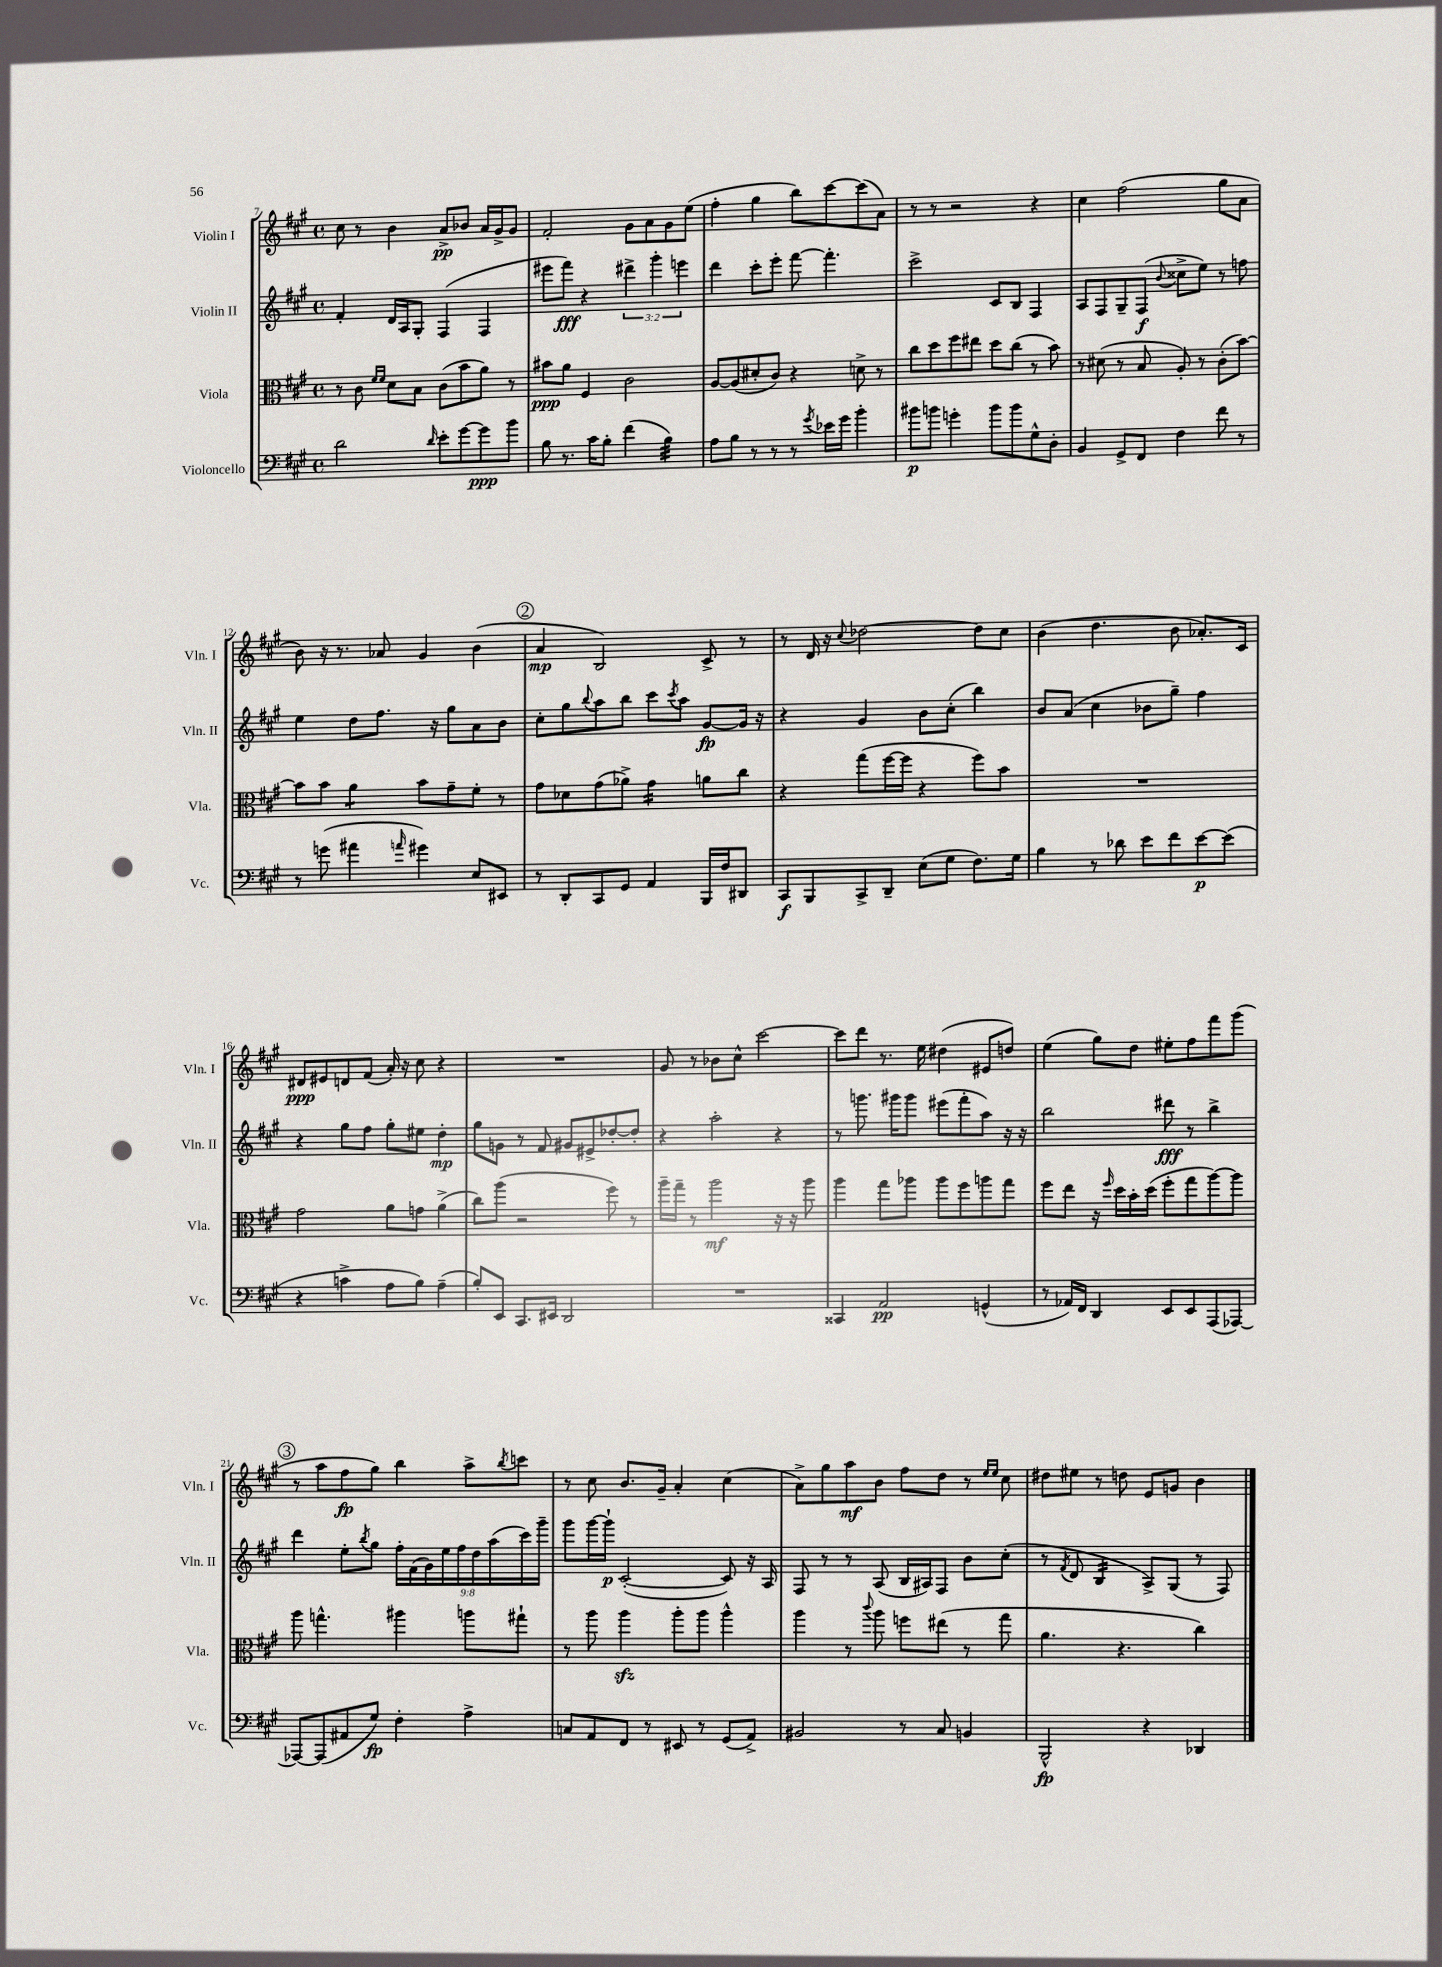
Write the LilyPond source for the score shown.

<<
\new StaffGroup <<
\new Staff = "s0" \with { instrumentName = "Violin I" shortInstrumentName = "Vln. I" } {
    \clef treble \key a \major \defaultTimeSignature \time 4/4
    cis''8 r8 b'4 a'8->\pp bes'8 a'16 gis'16-> gis'8 |
    fis'2-. gis'8 a'8 gis'8 e''8( |
    fis''4-. gis''4 b''8) cis'''8~ cis'''8( a'8) |
    r8 r8 r2 r4 |
    cis''4 fis''2( gis''8 a'8 |
    b'8) r16 r8. aes'8 gis'4 b'4( |
    \mark \markup { \circle "2" } a'4\mp b2) cis'8-> r8 |
    r8 d'16 r16 \appoggiatura { cis''8 } des''2~ des''8 cis''8 |
    b'4( d''4. b'8 aes'8.-.) cis'16 |
    dis'8\ppp eis'8 d'8 fis'8( a'16-.) r16 cis''8 r4 |
    R1 |
    gis'8 r8 bes'8 cis''8-^ cis'''2~ |
    cis'''8 d'''8 r8. e''16 dis''4( eis'8 d''8) |
    e''4( gis''8) d''8 eis''8-. fis''8 fis'''8 gis'''8( |
    \mark \markup { \circle "3" } r8 a''8 fis''8\fp gis''8) b''4 a''8-> \acciaccatura { b''8 } c'''8 |
    r8 cis''8 b'8. gis'16-- a'4-. cis''4( |
    a'8->) gis''8 a''8\mf b'8 fis''8 d''8 r8 \grace { e''16 e''16 } cis''8 |
    dis''8 eis''8 r8 d''8 e'8 g'8 b'4 \bar "|." |
}
\new Staff = "s1" \with { instrumentName = "Violin II" shortInstrumentName = "Vln. II" } {
    \clef treble \key a \major \defaultTimeSignature \time 4/4 \override Staff.TupletNumber.text = #tuplet-number::calc-fraction-text
    fis'4-. d'16 a16 gis8-. fis4( fis4 |
    eis'''8 fis'''8\fff) r4 \tuplet 3/2 { dis'''4-> gis'''4-. e'''4 } |
    d'''4 cis'''8-. e'''8-. fis'''8~ fis'''4.-. |
    cis'''2-> cis'8 b8 fis4 |
    a8 fis8 gis8-- fis8\f( \appoggiatura { b'8 } cisis''8-> e''8) r8 f''8 |
    e''4 d''8 fis''8. r16 gis''8 a'8 b'8 |
    \mark \markup { \circle "2" } cis''8-. gis''8 \appoggiatura { b''8 } a''8 b''8 cis'''8 \acciaccatura { cis'''8 } a''8 gis'8~\fp gis'16 r16 |
    r4 gis'4 b'8 cis''8-.( b''4) |
    b'8 a'8( cis''4 bes'8 gis''8--) fis''4 |
    r4 gis''8 fis''8 gis''8-. eis''8 d''4-.\mp |
    gis''8 g'8 r8 fis'8 gis'8 eis'8-> des''8~-. des''8-. |
    r4 a''2-. r4 |
    r8 g'''8. gis'''16 gis'''8 eis'''8( fis'''8-. a''8) r16 r16 |
    b''2 dis'''8\fff r8 b''4-> |
    \mark \markup { \circle "3" } d'''4 e''8-. \acciaccatura { b''8 } gis''8 \tuplet 9/8 { fis''16-. fis'16( gis'16) e''16 fis''16 d''16 a''16( cis'''16) gis'''16-- } |
    gis'''8 gis'''16~ gis'''16-!\p cis'2~-.( cis'8) r16 a16 |
    fis8 r8 r8 a8( b16 ais16) fis8 b'8 cis''8-.( |
    r8 \acciaccatura { fis'8 } d'8 b4:16 a8->) gis8( r8 fis8) \bar "|." |
}
\new Staff = "s2" \with { instrumentName = "Viola" shortInstrumentName = "Vla." } {
    \clef alto \key a \major \defaultTimeSignature \time 4/4
    r8 cis'8 \grace { fis'16 fis'16 } d'8 b8 cis'8( b'8 a'8) r8 |
    bis'8\ppp a'8 fis4 cis'2 |
    a8~ a8( dis'8-. cis'8) r4 d'8-> r8 |
    cis''8 d''8 fis''8 eis''8 d''8 cis''8( r8 b'8) |
    r8 dis'8( r8 b8 a8-.) r8 cis'8-.( b'8~) |
    b'8 b'8 a'4:8 b'8 gis'8-- fis'8-. r8 |
    \mark \markup { \circle "2" } gis'8 des'8 gis'8( aes'8->) gis'4:16 a'8 cis''8 |
    r4 gis''8( fis''16~ fis''16 r4 fis''8) b'8 |
    R1 |
    gis'2 a'8 g'8 a'4->( |
    cis''8) a''8( r2 fis''8) r8 |
    a''16-- gis''16-- r8 a''2\mf r16 r16 a''8 |
    a''4 gis''8 aes''8 aes''8 fis''8 a''8 gis''8 |
    fis''8 e''8 r16 \grace { fis''16 } d''16 b'16-. d''16( fis''8-. gis''8 a''8~) a''8 |
    \mark \markup { \circle "3" } a''8 g''4.-^ ais''4 a''8 gis''8-! |
    r8 a''8 a''4\sfz a''8-. a''8 a''4-^ |
    a''4 r8 \appoggiatura { cis'''8 } a''8 f''8 eis''8( r8 gis''8 |
    a'4. r4. cis''4) \bar "|." |
}
\new Staff = "s3" \with { instrumentName = "Violoncello" shortInstrumentName = "Vc." } {
    \clef bass \key a \major \defaultTimeSignature \time 4/4
    d'2 \grace { d'16 } e'8-. gis'8~ gis'8\ppp b'8 |
    b8 r8. cis'16 b8-. fis'4( b4:32) |
    a8 b8 r8 r8 r8 \acciaccatura { gis'8 } ees'16 gis'16 b'4-. |
    bis'8\p b'8 g'4-. b'8 b'8 gis8-^ d8-. |
    b,4 gis,8-> fis,8 fis4 fis'8 r8 |
    r8 g'8( ais'4 \grace { a'16 } gis'4) e8 eis,8 |
    \mark \markup { \circle "2" } r8 d,8-. cis,8 gis,8 a,4 b,,16 fis16 dis,8 |
    cis,8\f b,,8 cis,8-> d,8-- e8( gis8 fis8.) gis16 |
    b4 r8 des'8 e'8 fis'8 e'8~\p e'8( |
    r4 c'4-> a8 b8) a4--( |
    b8-.) e,8 cis,8. eis,16 d,2 |
    R1 |
    cisis,4 a,2\pp g,4-^( |
    r8 aes,16) fis,16 d,4 e,8 e,8 a,,8( aes,,8~) |
    \mark \markup { \circle "3" } aes,,8~ aes,,8( ais,8 gis8\fp) fis4-. a4-> |
    c8 a,8 fis,8 r8 eis,8 r8 gis,8( a,8->) |
    bis,2 r8 cis8 b,4 |
    b,,2-^\fp r4 des,4 \bar "|." |
}
>>
>>
\layout { \context { \Score currentBarNumber = #7 } }
